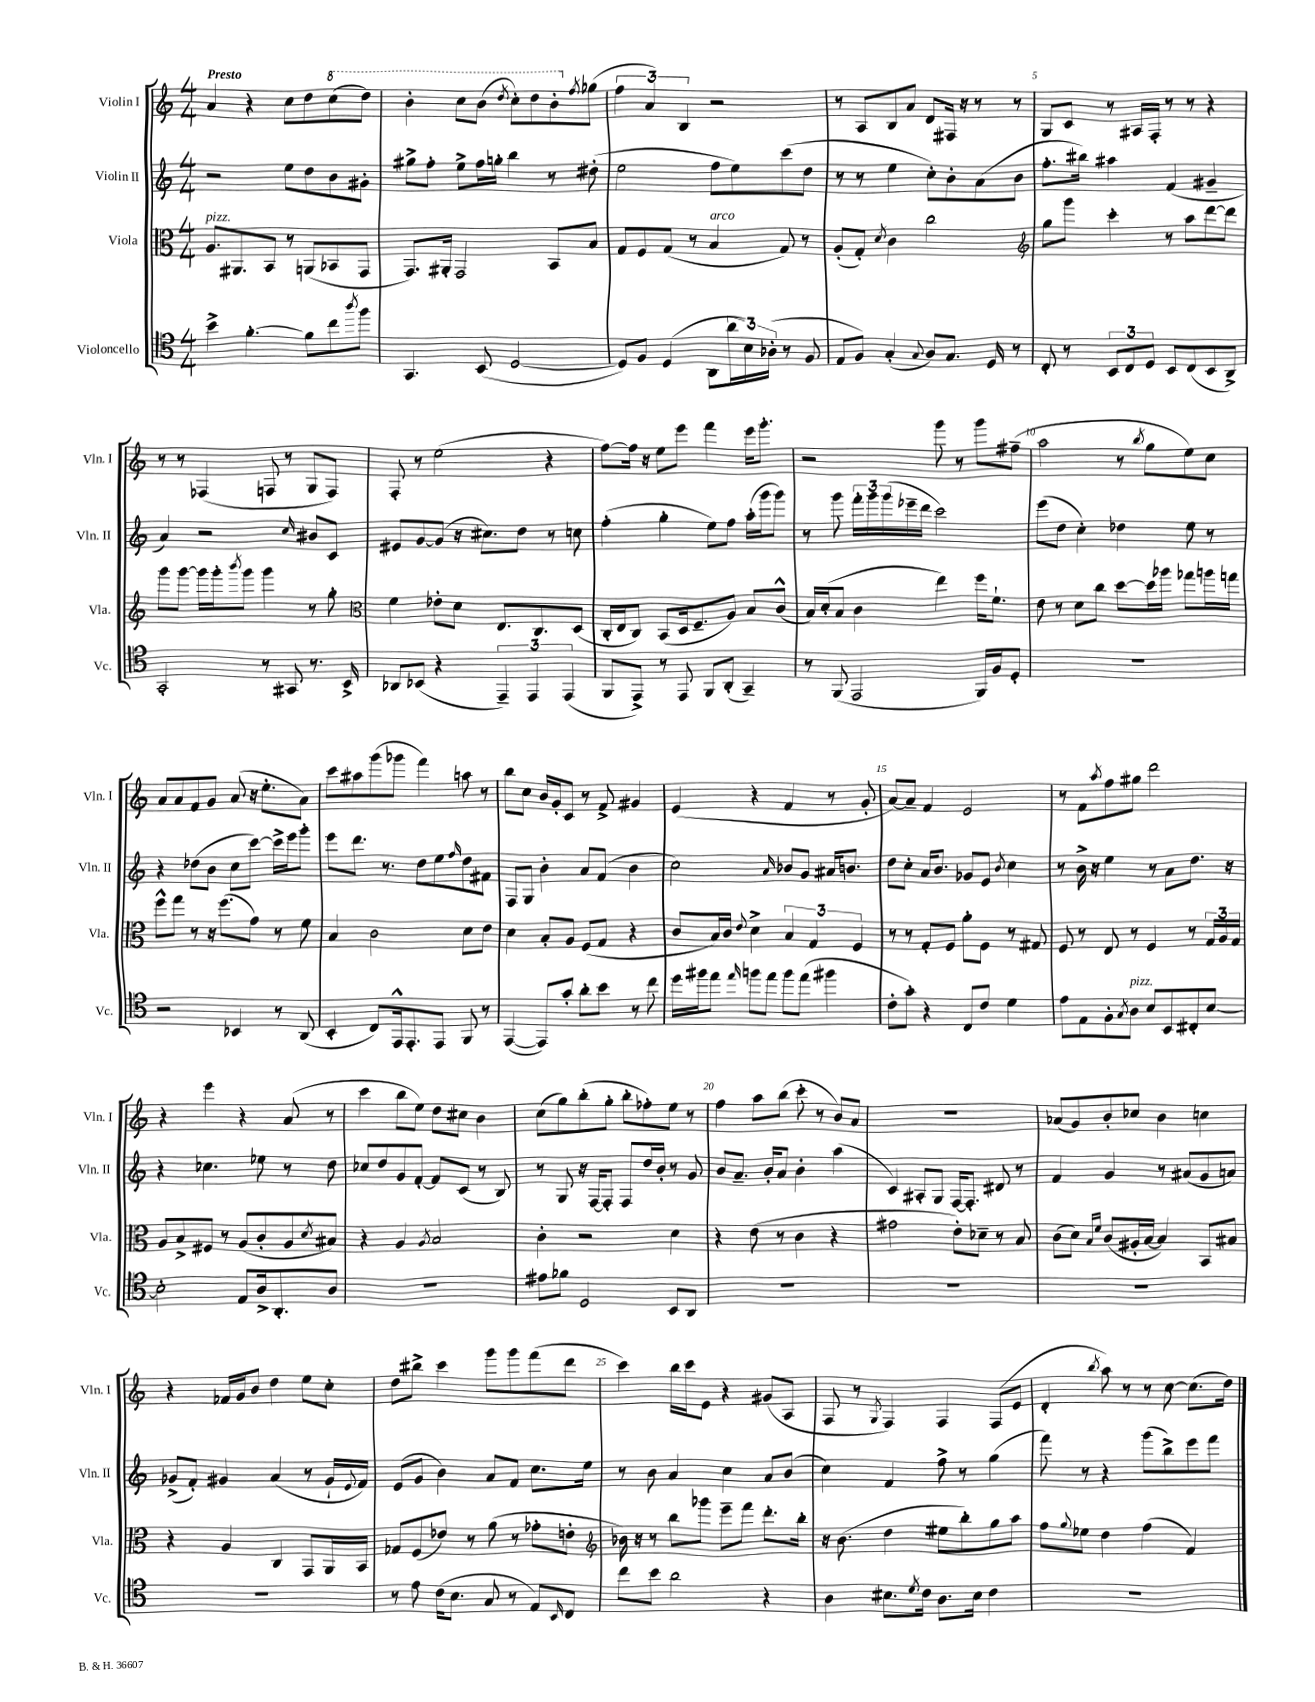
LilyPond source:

<<
\new StaffGroup <<
\new Staff = "s0" \with { instrumentName = "Violin I" shortInstrumentName = "Vln. I" } {
    \clef treble \key c \major \numericTimeSignature \time 4/4 \tempo "Presto"
    a'4 r4 c''8 d''8 \ottava #1 c'''8( d'''8) |
    b''4-. c'''8 b''8( \acciaccatura { d'''8 } c'''8-.) d'''8 b''8-. \ottava #0 \acciaccatura { f''8 } ges''8( |
    \tuplet 3/2 { f''4 a'4) b4 } r2 |
    r8 a8 b8 a'8 d'8 fis16 r16 r8 r8 |
    g8 c'8 r8 ais16 f16-. r8 r8 r4 |
    r8 r8 fes4( f8 r8 g8 f8) |
    f8-. r8 e''2( r4 |
    f''8~) f''16 r16 e''8 e'''8 f'''4 e'''16 g'''8.-. |
    r2 g'''8 r8 g'''8 fis''8--( |
    a''2 r8 \acciaccatura { b''8 } g''8 e''8) c''8 |
    a'8 a'8 f'8 g'8 a'8( r16 e''8.-. a'8) |
    c'''8 ais''8 g'''8( ges'''8 f'''4) a''8 r8 |
    b''8 c''8 b'16 g'16-. c'8 r8 f'8-> gis'4 |
    e'4( r4 f'4 r8 g'8-. |
    a'8~) a'8-- f'4 e'2 |
    r8 f'8 \acciaccatura { a''8 } f''8 gis''8 d'''2 |
    r4 e'''4 r4 a'8( r8 |
    c'''4 b''8 e''8) d''8 cis''8 b'4 |
    c''8( g''8) b''8-.( g''8-. b''8-. fes''8-.) e''8 r8 |
    f''4 a''8 b''8( c'''8-. r8 b'8) a'8 |
    R1 |
    aes'8( g'8) b'8-. ces''8 b'4 c''4 |
    r4 fes'16 g'16 b'8 d''4 e''8 c''8-. |
    d''8 bis''8-> c'''4 g'''8 g'''8 f'''8( d'''8 |
    c'''4) b''16 c'''16 e'8 r4 gis'8( a8 |
    f8 r8 \acciaccatura { g8 } f4) f4 f8( e'8 |
    d'4-. \acciaccatura { b''8 } a''8) r8 r8 c''8~ c''8.( d''16) \bar "|." |
}
\new Staff = "s1" \with { instrumentName = "Violin II" shortInstrumentName = "Vln. II" } {
    \clef treble \key c \major \numericTimeSignature \time 4/4
    r2 e''8 d''8 b'8 gis'8-. |
    gis''8-> f''8-. e''8-> f''16 g''16-. b''4 r8 dis''8-.( |
    e''2 f''8 e''8) c'''8( d''8 |
    r8 r8 e''4 c''8-.) b'8-. a'8( b'8 |
    f''8.-. bis''16) ais''4 f'4( gis'4-- |
    a'4) r2 \grace { c''16 } bis'8 c'8 |
    eis'8 g'8~ g'8( r16 cis''8.) d''8 r8 c''8 |
    f''4-.( g''4-. e''8) f''8 a''16-.( g'''16 g'''8) |
    r8 g'''8 \tuplet 3/2 { f'''16-. g'''16 g'''16( } ees'''16-- d'''16 c'''2) |
    e'''8( d''8 c''4-.) des''4 e''8 r8 |
    r4 des''8( b'8 c''8 c'''8~) c'''16-> e'''16 g'''8-. |
    e'''8 d'''8. r8. d''8 e''8 \grace { f''16 } d''8 fis'8 |
    f8 g8 b'4-. a'8 f'8( b'4 |
    c''2) \grace { a'16 } bes'8 g'8 ais'16 b'8. |
    d''8 c''8-. a'16 b'8. ges'8 e'8 \acciaccatura { b'8 } c''4 |
    r8 b'16-> r16 e''4 r8 a'8 d''8. r16 |
    r4 ces''4. ees''8 r8 d''8 |
    ces''8 d''8 g'8 f'8~-. f'8 c'8( r8 b8) |
    r8 g8 r16 f16~ f8-. f8 d''16 b'16-. r8 g'8 |
    b'8 a'8.-- b'16-. a'8 b'4-. a''4( |
    c'4) ais8-. g8 f16~ f8.-. dis'8 r8 |
    f'4 g'4 r8 ais'8( g'8 a'8) |
    ges'8->( f'8-.) gis'4 a'4( r8 gis'16-! \appoggiatura { e'8 } f'16) |
    e'8( g'8 b'4) a'8 f'8 c''8. e''16 |
    r8 b'8 a'4 c''4 a'8 b'8( |
    c''4) f'4 f''8-> r8 g''4( |
    f'''8) r8 r4 g'''8( b''8->) e'''8 f'''8 \bar "|." |
}
\new Staff = "s2" \with { instrumentName = "Viola" shortInstrumentName = "Vla." } {
    \clef alto \key c \major \numericTimeSignature \time 4/4
    a8.^\markup { \italic "pizz." } ais,8. b,8 r8 a,8( bes,8 g,8 |
    g,8.) ais,16-. g,2 b,8 b8 |
    g8 f8 g8( r8 b4^\markup { \italic "arco" } g8) r8 |
    a8-.( g8-.) \acciaccatura { d'8 } c'4 c''2 |
    \clef treble g''8 g'''8 c'''4-. r8 a''8 d'''8~ d'''8 |
    g'''8 g'''8~ g'''16 g'''16-. \acciaccatura { b'''8 } g'''8 g'''4 r8 g''8-. |
    \clef alto f'4 ees'8-. d'8 e8. c8. d8( |
    c16-. e16 c8) b,8( d16 f8.-- a8) b8 c'8-^( |
    b16) d'16-.( b8 c'4 e''4) f''16 f'8.-! |
    e'8 r8 d'8 c''8 d''8~ d''16 aes''16 ges''8 a''16 g''16 |
    f''8-^ g''8 r8 r16 f''8.( g'8) r8 f'8 |
    b4 c'2 d'8 e'8 |
    d'4 b8-. a8 f8( g8 r4 |
    c'8 b16) c'16 \appoggiatura { e'8 } d'4-> \tuplet 3/2 { b4 g4 f4 } |
    r8 r8 g8-. f8 a'8-. f8 r8 gis8 |
    f8 r8 e8 r8 f4 r8 \tuplet 3/2 { g16 a16 g16 } |
    a8 b8-> fis8 r8 a8( c'8-. a8 \acciaccatura { d'8 } bis8) |
    r4 a4 \acciaccatura { a8 } b2 |
    c'4-. r2 d'4 |
    r4 e'8( r8 c'4 r4 |
    gis'2 e'8-.) des'8-- r8 b8 |
    c'8( d'8) \grace { b16 f'16 } c'8( ais16-. b16~ b4) b,8 bis8 |
    r4 a4 c4 g,8 a,16 b,16 |
    ges8 f8( ees'8) r8 a'8( r8 ges'8-. e'8-. |
    \clef treble bes'16) r16 r8 b''8 ges'''8 e'''8-- f'''8 d'''8.-. b''16-. |
    r16 b'8.( d''4 eis''8 b''8-.) g''8 a''8 |
    f''8 \appoggiatura { g''8 } ees''8 d''4 f''4( f'4) \bar "|." |
}
\new Staff = "s3" \with { instrumentName = "Violoncello" shortInstrumentName = "Vc." } {
    \clef tenor \key c \major \numericTimeSignature \time 4/4
    b'4-> f'4.~-. f'8 c''8 \acciaccatura { a''8 } f''8 |
    g,4. b,8( d2~ |
    d8) f8 d4( a,8 \tuplet 3/2 { a'16 b16) aes16-.( } r8 f8 |
    e8 f8) g4-.( \appoggiatura { g8 } a8) g8. d16 r8 |
    c8-. r8 \tuplet 3/2 { b,8 c8 d8 } b,8 c8( b,8 a,8->) |
    g,2-. r8 gis,8 r8. b,16-> |
    aes,8 bes,8( r4 \tuplet 3/2 { e,4--) e,4 e,4( } |
    f,8 e,8->) r8 e,8 f,8 a,8-.( g,4--) |
    r8 f,8( e,2 f,16) f16 d8-. |
    R1 |
    r2 bes,4 r8 a,8( |
    b,4-. c8) e,16-^ e,8.-. e,8 f,8 r8 |
    e,4~( e,8) g'8-. a'8-. b'8 r8 c''8 |
    d''16 fis''16 e''8 \grace { e''16 } f''8 e''8 f''8 e''8( fis''4 |
    c'8-. g'8-.) r4 c8 c'8 d'4 |
    e'8 e8 f8-. \acciaccatura { g8 } a8^\markup { \italic "pizz." } b8 b,8 cis8-. b8~ |
    b2-. e8 a16-> a,8.-. a8 |
    R1 |
    eis'8 fes'8 d2 b,8 a,8 |
    R1 |
    R1 |
    R1 |
    R1 |
    r8 e'8 c'16( b8. g8 r8 e8) \grace { b,16 } c8 |
    c''8 b'8 a'2 r4 |
    a4 bis8. \acciaccatura { d'8 } c'16 a8. bis16 c'4 |
    R1 \bar "|." |
}
>>
>>
\layout { \context { \Score \override BarNumber.break-visibility = ##(#f #t #t) barNumberVisibility = #(every-nth-bar-number-visible 5) } }
